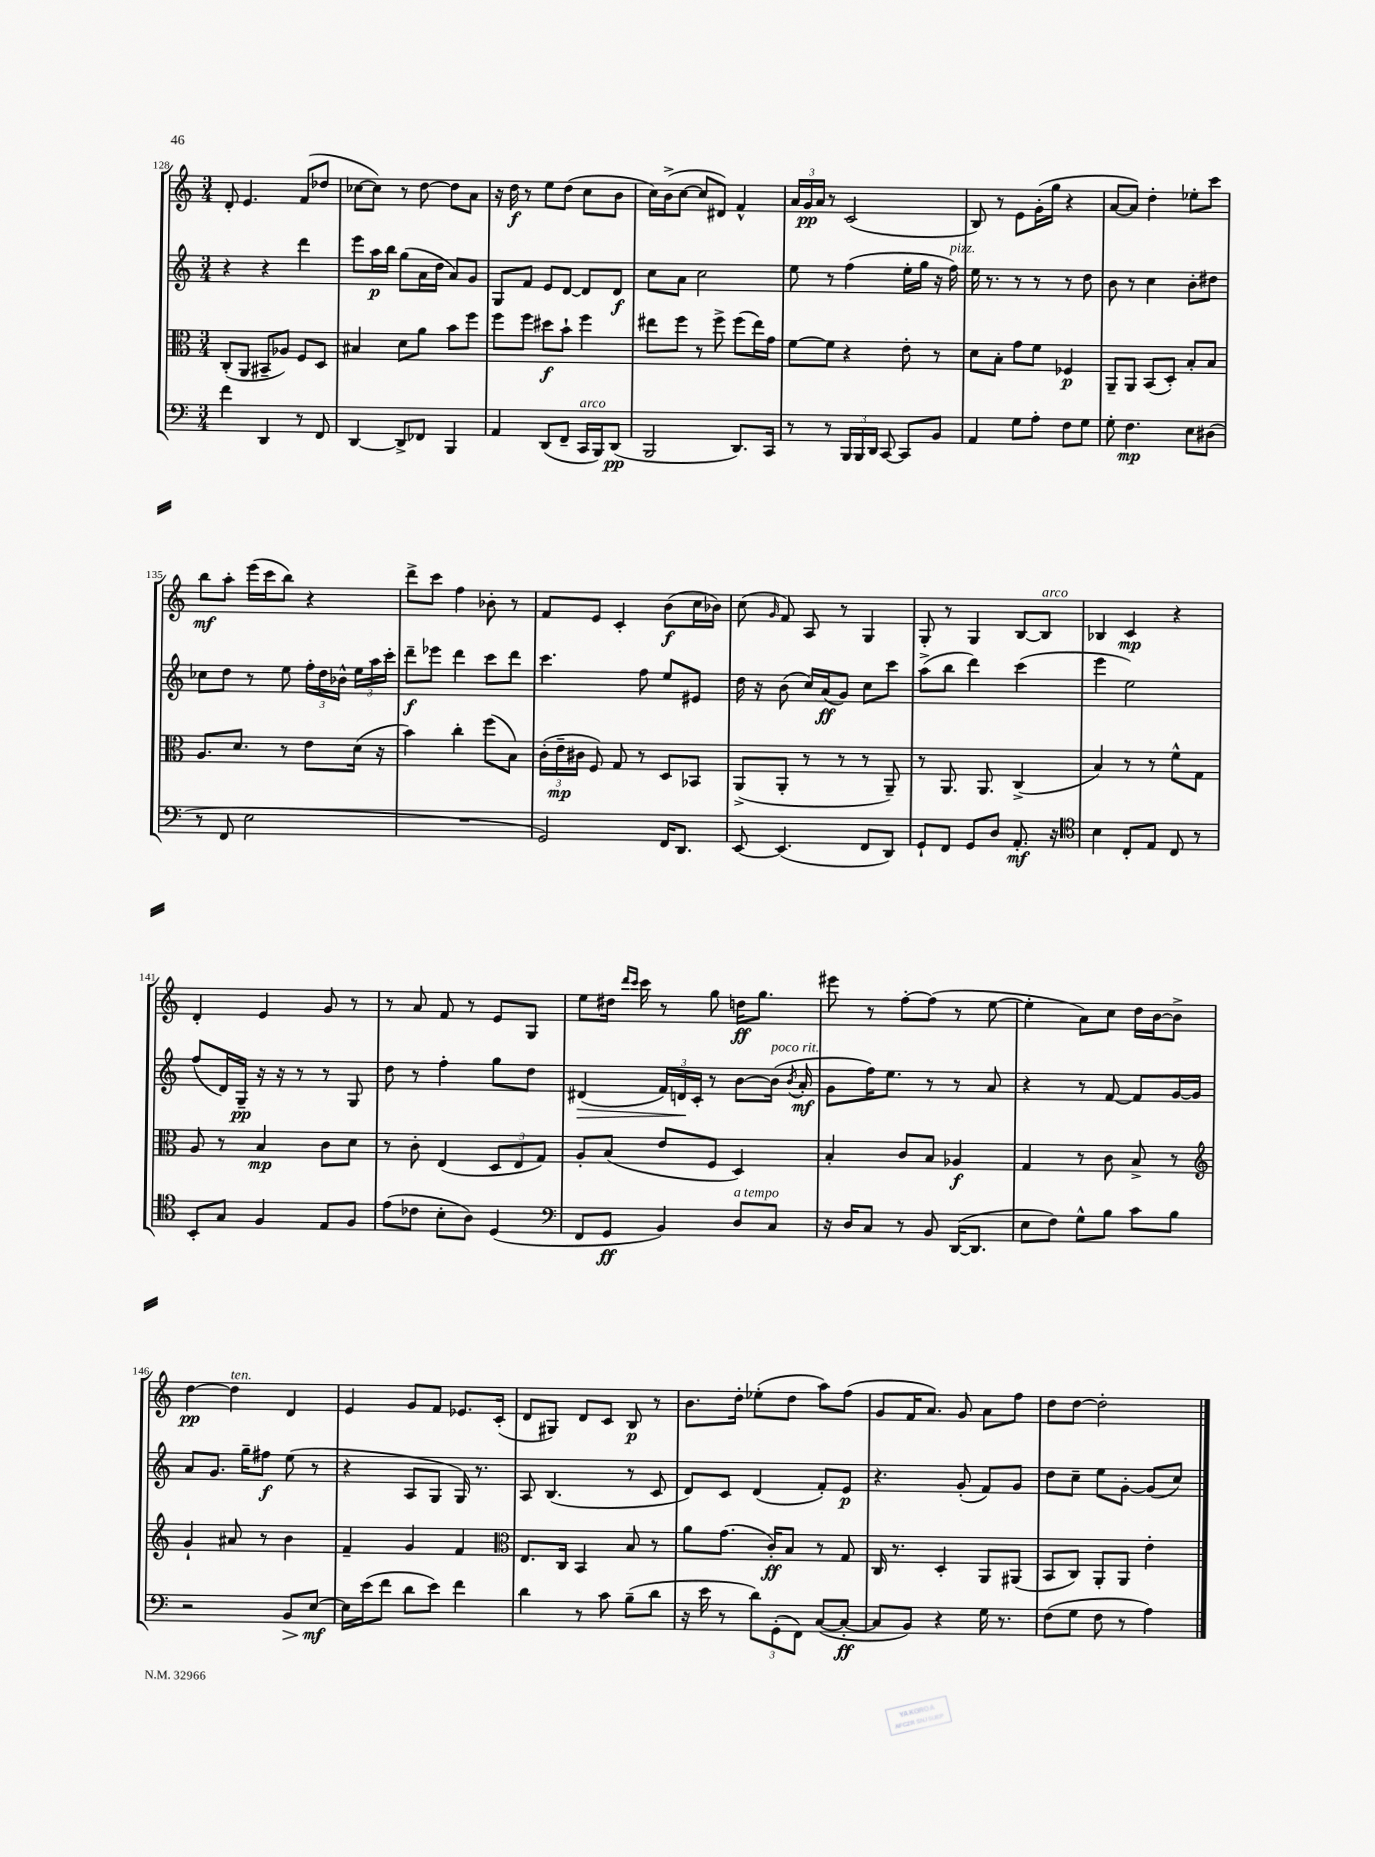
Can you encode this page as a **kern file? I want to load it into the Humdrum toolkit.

**kern	**dynam	**kern	**dynam	**kern	**dynam	**kern	**dynam
*part4	*part4	*part3	*part3	*part2	*part2	*part1	*part1
*staff4	*staff4	*staff3	*staff3	*staff2	*staff2	*staff1	*staff1
*clefF4	*	*clefC3	*	*clefG2	*	*clefG2	*
*k[]	*	*k[]	*	*k[]	*	*k[]	*
*M3/4	*	*M3/4	*	*M3/4	*	*M3/4	*
=128	=128	=128	=128	=128	=128	=128	=128
4f\	.	(8C'/L	.	4r	.	8d'/	.
.	.	8AA/J	.	.	.	4.e/	.
4DD/	.	8BB#X~/L	.	4r	.	.	.
.	.	8A-X/J)	.	.	.	.	.
8r	.	8F/L	.	4ddd\	.	(8f/L	.
8FF/	.	8D/J	.	.	.	8dd-X/J	.
=129	=129	=129	=129	=129	=129	=129	=129
[4DD/	.	4B#X/	.	8eee\L	.	[8cc-X\L	.
.	.	.	.	16aa\L	p	8cc-\J])	.
.	.	.	.	16bb\JJ	.	.	.
8DD^/L]	.	8d\L	.	(8gg\L	.	8r	.
8FF-X/J	.	8a\J	.	16a\L	.	[8dd\	.
.	.	.	.	16dd\JJ	.	.	.
4BBB/	.	8b\L	.	8a/L)	.	8dd\L]	.
.	.	8ff\J	.	8g/J	.	8a\J	.
=130	=130	=130	=130	=130	=130	=130	=130
4AA/	.	8ff\L	.	8G/L	.	16r	.
.	.	.	.	.	.	16dd\	f
.	.	8ff\J	.	8f/J	.	8r	.
(8DD/L	.	8dd#X\L	f	8e/L	.	8ee\L	.
8FF~/J	.	8b`\J	.	[8d/J	.	(8dd\J	.
!LO:TX:a:i:t=arco	!	!	!	!	!	!	!
16CC/LL	.	4ff\	.	8d/L]	.	8cc\L	.
16BBB/J)	.	.	.	.	.	.	.
(8DD/J	pp	.	.	8d/J	f	8b\J	.
=131	=131	=131	=131	=131	=131	=131	=131
2BBB/	.	8ee#X\L	.	8cc\L	.	16cc\LL)	.
.	.	.	.	.	.	(16b^\J	.
.	.	8ff\J	.	8a\J	.	[8cc\J	.
.	.	8r	.	2cc\	.	8cc/L]	.
.	.	8ff^\	.	.	.	8d#X/J)	.
8.DD/L)	.	(8ff\L	.	.	.	4f^^/	.
.	.	16ee#\L)	.	.	.	.	.
16CC/Jk	.	16g\JJ	.	.	.	.	.
=132	=132	=132	=132	=132	=132	=132	=132
8r	.	[8f\L	.	8ee\	.	24a/LL	.
.	.	.	.	.	.	24g/	pp
.	.	.	.	.	.	24a/JJ	.
8r	.	8f\J]	.	8r	.	8r	.
24BBB/LL	.	4r	.	(4ff\	.	(2c/	.
24BBB/	.	.	.	.	.	.	.
24DD/JJ	.	.	.	.	.	.	.
[8CC/	.	.	.	.	.	.	.
8CC/L]	.	8e'\	.	16ee'\LL	.	.	.
.	.	.	.	16gg\JJ	.	.	.
8BB/J	.	8r	.	16r	.	.	.
!	!	!	!	!LO:TX:a:i:t=pizz.	!	!	!
.	.	.	.	16ff\)	.	.	.
=133	=133	=133	=133	=133	=133	=133	=133
4AA/	.	8d\L	.	16ee\	.	8B/)	.
.	.	.	.	8.r	.	.	.
.	.	8B'\J	.	.	.	8r	.
8G\L	.	8g\L	.	8r	.	8e\L	.
8A'\J	.	8f\J	.	8r	.	(16g'\L	.
.	.	.	.	.	.	16gg\JJ	.
8F\L	.	4F-X/	p	8r	.	4r	.
8G\J	.	.	.	8dd\	.	.	.
=134	=134	=134	=134	=134	=134	=134	=134
8G'\	.	8AA~/L	.	8b\	.	[8a/L	.
4.F\	mp	8AA/J	.	8r	.	8a/J])	.
.	.	(8BB/L	.	4cc\	.	4dd'\	.
.	.	8D'/J)	.	.	.	.	.
8E\L	.	8B'/L	.	8b'\L	.	8ee-X'\L	.
(8D#X\J	.	8B/J	.	8dd#X\J	.	8ccc\J	.
!!LO:LB:g=z
=135	=135	=135	=135	=135	=135	=135	=135
8r	.	8.A/L	.	8cc-X\L	.	8bb\L	mf
8FF/	.	.	.	8dd\J	.	8aa'\J	.
.	.	8.d/J	.	.	.	.	.
2E\	.	.	.	8r	.	(16eee\LL	.
.	.	.	.	.	.	16ccc\J	.
.	.	8r	.	8ee\	.	8bb\J)	.
.	.	8e\L	.	24ff'\LL	.	4r	.
.	.	.	.	24dd\	.	.	.
.	.	.	.	24b-X^^\JJ	.	.	.
.	.	(16d\Jk	.	24ee\LL	.	.	.
.	.	.	.	24aa\	.	.	.
.	.	16r	.	.	.	.	.
.	.	.	.	24ccc'\JJ	.	.	.
=136	=136	=136	=136	=136	=136	=136	=136
2.r	.	4b\)	.	8ddd~\L	f	8ddd^\L	.
.	.	.	.	8eee-X\J	.	8ccc\J	.
.	.	4cc'\	.	4ddd\	.	4ff\	.
.	.	(8ff\L	.	8ccc\L	.	8b-X'\	.
.	.	8B\J)	.	8ddd\J	.	8r	.
=137	=137	=137	=137	=137	=137	=137	=137
2GG/)	.	(24c'\LL	.	4.ccc\	.	8f/L	.
.	.	24e~\	mp	.	.	.	.
.	.	24c#X\JJ	.	.	.	.	.
.	.	8F/)	.	.	.	8e/J	.
.	.	8G/	.	.	.	4c'/	.
.	.	8r	.	8ff\	.	.	.
16FF/KL	.	8D/L	.	8ee/L	.	(8b\L	f
8.DD/J	.	.	.	.	.	.	.
.	.	8BB-X/J	.	8e#X/J	.	16cc\L	.
.	.	.	.	.	.	16b-X\JJ)	.
=138	=138	=138	=138	=138	=138	=138	=138
[8EE/	.	(8AA^/L	.	16dd\	.	(8cc\	.
.	.	.	.	16r	.	.	.
.	.	.	.	.	.	16qqg/	.
(4.EE/]	.	8AA'/J	.	(8b\	.	8f/)	.
.	.	8r	.	16cc/LL)	.	8A/	.
.	.	.	.	(16a/J	ff	.	.
.	.	8r	.	8g/J)	.	8r	.
8FF/L	.	8r	.	8cc\L	.	4G/	.
8DD/J)	.	8AA~/)	.	8ccc\J	.	.	.
=139	=139	=139	=139	=139	=139	=139	=139
8GG`/L	.	8r	.	(8aa^\L	.	8G'/	.
8FF/J	.	8.AA/	.	8bb\J	.	8r	.
8GG/L	.	.	.	4ddd\)	.	4G/	.
.	.	8.AA/	.	.	.	.	.
8D/J	.	.	.	.	.	.	.
8.AA'/	mf	(4C^/	.	(4ccc\	.	[8B/L	.
!	!	!	!	!	!	!LO:TX:a:i:t=arco	!
.	.	.	.	.	.	8B/J]	.
16r	.	.	.	.	.	.	.
=140	=140	=140	=140	=140	=140	=140	=140
*clefC4	*	*	*	*	*	*	*
4B\	.	4B/)	.	4eee\	.	4B-X/	.
8C'/L	.	8r	.	2ee\)	.	4c/	mp
8E/J	.	8r	.	.	.	.	.
8C/	.	8f^^\L	.	.	.	4r	.
8r	.	8G\J	.	.	.	.	.
!!LO:LB:g=z
=141	=141	=141	=141	=141	=141	=141	=141
8BB'/L	.	8A/	.	(8ff/L	.	4d'/	.
8G/J	.	8r	.	16d/L)	.	.	.
.	.	.	.	16G~/JJ	pp	.	.
4F/	.	4B/	mp	16r	.	4e/	.
.	.	.	.	16r	.	.	.
.	.	.	.	8r	.	.	.
8E/L	.	8c\L	.	8r	.	8g/	.
8F/J	.	8d\J	.	8G/	.	8r	.
=142	=142	=142	=142	=142	=142	=142	=142
(8e\L	.	8r	.	8dd\	.	8r	.
8c-X\J	.	8c'\	.	8r	.	8a/	.
8B'\L	.	(4E/	.	4ff'\	.	8f/	.
8A\J)	.	.	.	.	.	8r	.
(4D/	.	12D/L	.	8gg\L	.	8e/L	.
.	.	12E/	.	.	.	.	.
.	.	.	.	8dd\J	.	8G/J	.
.	.	12G/J)	.	.	.	.	.
=143	=143	=143	=143	=143	=143	=143	=143
*clefF4	*	*	*	*	*	*	*
!	!	!	!	!	!LO:HP:b	!	!
8FF/L	.	8A'/L	.	(4d#X/	>	8ee\L	.
8GG/J	ff	(8B/J	.	.	.	16dd#X\Jk	.
.	.	.	.	.	.	16qqddd/LL	.
.	.	.	.	.	.	16qqccc/JJ	.
.	.	.	.	.	.	16ccc\	.
4BB/)	.	8e/L	.	24f/LL)	.	8r	.
.	.	.	.	24dn/	.	.	.
.	.	.	.	24c'/JJ	]	.	.
.	.	8F/J	.	8r	.	8gg\	.
!LO:TX:a:i:t=a tempo	!	!	!	!	!	!	!
8D/L	.	4D/)	.	[8b\L	.	16ddn\KL	ff
.	.	.	.	.	.	8.gg\J	.
!	!	!	!	!LO:TX:a:i:t=poco rit.	!	!	!
8C/J	.	.	.	(16b\Jk]	.	.	.
.	.	.	.	8qb/	.	.	.
.	.	.	.	16a'/	mf	.	.
=144	=144	=144	=144	=144	=144	=144	=144
16r	.	4B'/	.	8g\L	.	8eee#X\	.
16D/KL	.	.	.	.	.	.	.
8C/J	.	.	.	16ff\K)	.	8r	.
.	.	.	.	8.ee\J	.	.	.
8r	.	8c/L	.	.	.	[8ff'\L	.
8BB/	.	8B/J	.	8r	.	(8ff\J]	.
([16DD/KL	.	4A-X/	f	8r	.	8r	.
8.DD/J]	.	.	.	.	.	.	.
.	.	.	.	8a/	.	[8ee\	.
=145	=145	=145	=145	=145	=145	=145	=145
8E\L	.	4G/	.	4r	.	4ee'\]	.
8F\J)	.	.	.	.	.	.	.
8G^^\L	.	8r	.	8r	.	8a\L)	.
8B\J	.	8c\	.	[8f/	.	8cc\J	.
8c\L	.	8B^/	.	8f/L]	.	16dd\LL	.
.	.	.	.	.	.	[16b\J	.
8B\J	.	8r	.	[16g/L	.	8b^\J]	.
.	.	.	.	16g/JJ]	.	.	.
!!LO:LB:g=z
=146	=146	=146	=146	=146	=146	=146	=146
*	*	*clefG2	*	*	*	*	*
2r	.	4g`/	.	8a/L	.	[4dd\	pp
.	.	.	.	8.g/J	.	.	.
!	!	!	!	!	!	!LO:TX:a:i:t=ten.	!
.	.	8a#X/	.	.	.	4dd\]	.
.	.	.	.	16gg~\KL	.	.	.
.	.	8r	.	8ff#X\J	f	.	.
!	!LO:HP:b	!	!	!	!	!	!
8BB/L	>	4b\	.	(8ee\	.	4d/	.
[8E/J	mf	.	.	8r	.	.	.
.	]	.	.	.	.	.	.
=147	=147	=147	=147	=147	=147	=147	=147
16E\LL]	.	4f~/	.	4r	.	4e/	.
(16e\J	.	.	.	.	.	.	.
8f\J	.	.	.	.	.	.	.
8d\L	.	4g/	.	8A/L	.	8g/L	.
8e\J)	.	.	.	8G/J	.	8f/J	.
4f\	.	4f/	.	16G/)	.	8.e-X/L	.
.	.	.	.	8.r	.	.	.
.	.	.	.	.	.	(16c'/Jk	.
=148	=148	=148	=148	=148	=148	=148	=148
*	*	*clefC3	*	*	*	*	*
4d\	.	8.E/L	.	8A/	.	8d/L	.
.	.	.	.	(4.B/	.	8G#X/J)	.
.	.	16C/Jk	.	.	.	.	.
8r	.	4BB/	.	.	.	8d/L	.
8c\	.	.	.	.	.	8c/J	.
(8B~\L	.	8B/	.	8r	.	8B/	p
8d\J	.	8r	.	8c/	.	8r	.
=149	=149	=149	=149	=149	=149	=149	=149
16r	.	8a\L	.	8d/L)	.	8.b\L	.
16e\	.	.	.	.	.	.	.
8r	.	(8.g\J	.	8c/J	.	.	.
.	.	.	.	.	.	16dd'\Jk	.
12d\L)	.	.	.	(4d/	.	(8ee-X'\L	.
.	.	16c'/KL)	ff	.	.	.	.
(12GG'\	.	.	.	.	.	.	.
.	.	8B/J	.	.	.	8dd\J	.
12FF\J)	.	.	.	.	.	.	.
([8C/L	.	8r	.	8f'/L)	.	8aa\L)	.
8C'/J_	ff	8G/	.	8e/J	p	(8ff\J	.
=150	=150	=150	=150	=150	=150	=150	=150
8C/L]	.	16C/	.	4.r	.	8g/L	.
.	.	8.r	.	.	.	.	.
8BB/J)	.	.	.	.	.	16f/K	.
.	.	.	.	.	.	8.a/J)	.
4r	.	4D'/	.	.	.	.	.
.	.	.	.	(8g'/	.	8g/	.
16G\	.	8AA/L	.	8f/L)	.	8a\L	.
8.r	.	.	.	.	.	.	.
.	.	(8AA#X/J	.	8g/J	.	8ff\J	.
=151	=151	=151	=151	=151	=151	=151	=151
(8F\L	.	8BB/L	.	8dd\L	.	8dd\L	.
8G\J	.	8C/J)	.	8cc~\J	.	[8dd\J	.
8F\	.	8AA'/L	.	8ee\L	.	2dd'\]	.
8r	.	8AA/J	.	[8g'\J	.	.	.
4A\)	.	4e'\	.	(8g/L]	.	.	.
.	.	.	.	8cc/J)	.	.	.
==	==	==	==	==	==	==	==
*-	*-	*-	*-	*-	*-	*-	*-
